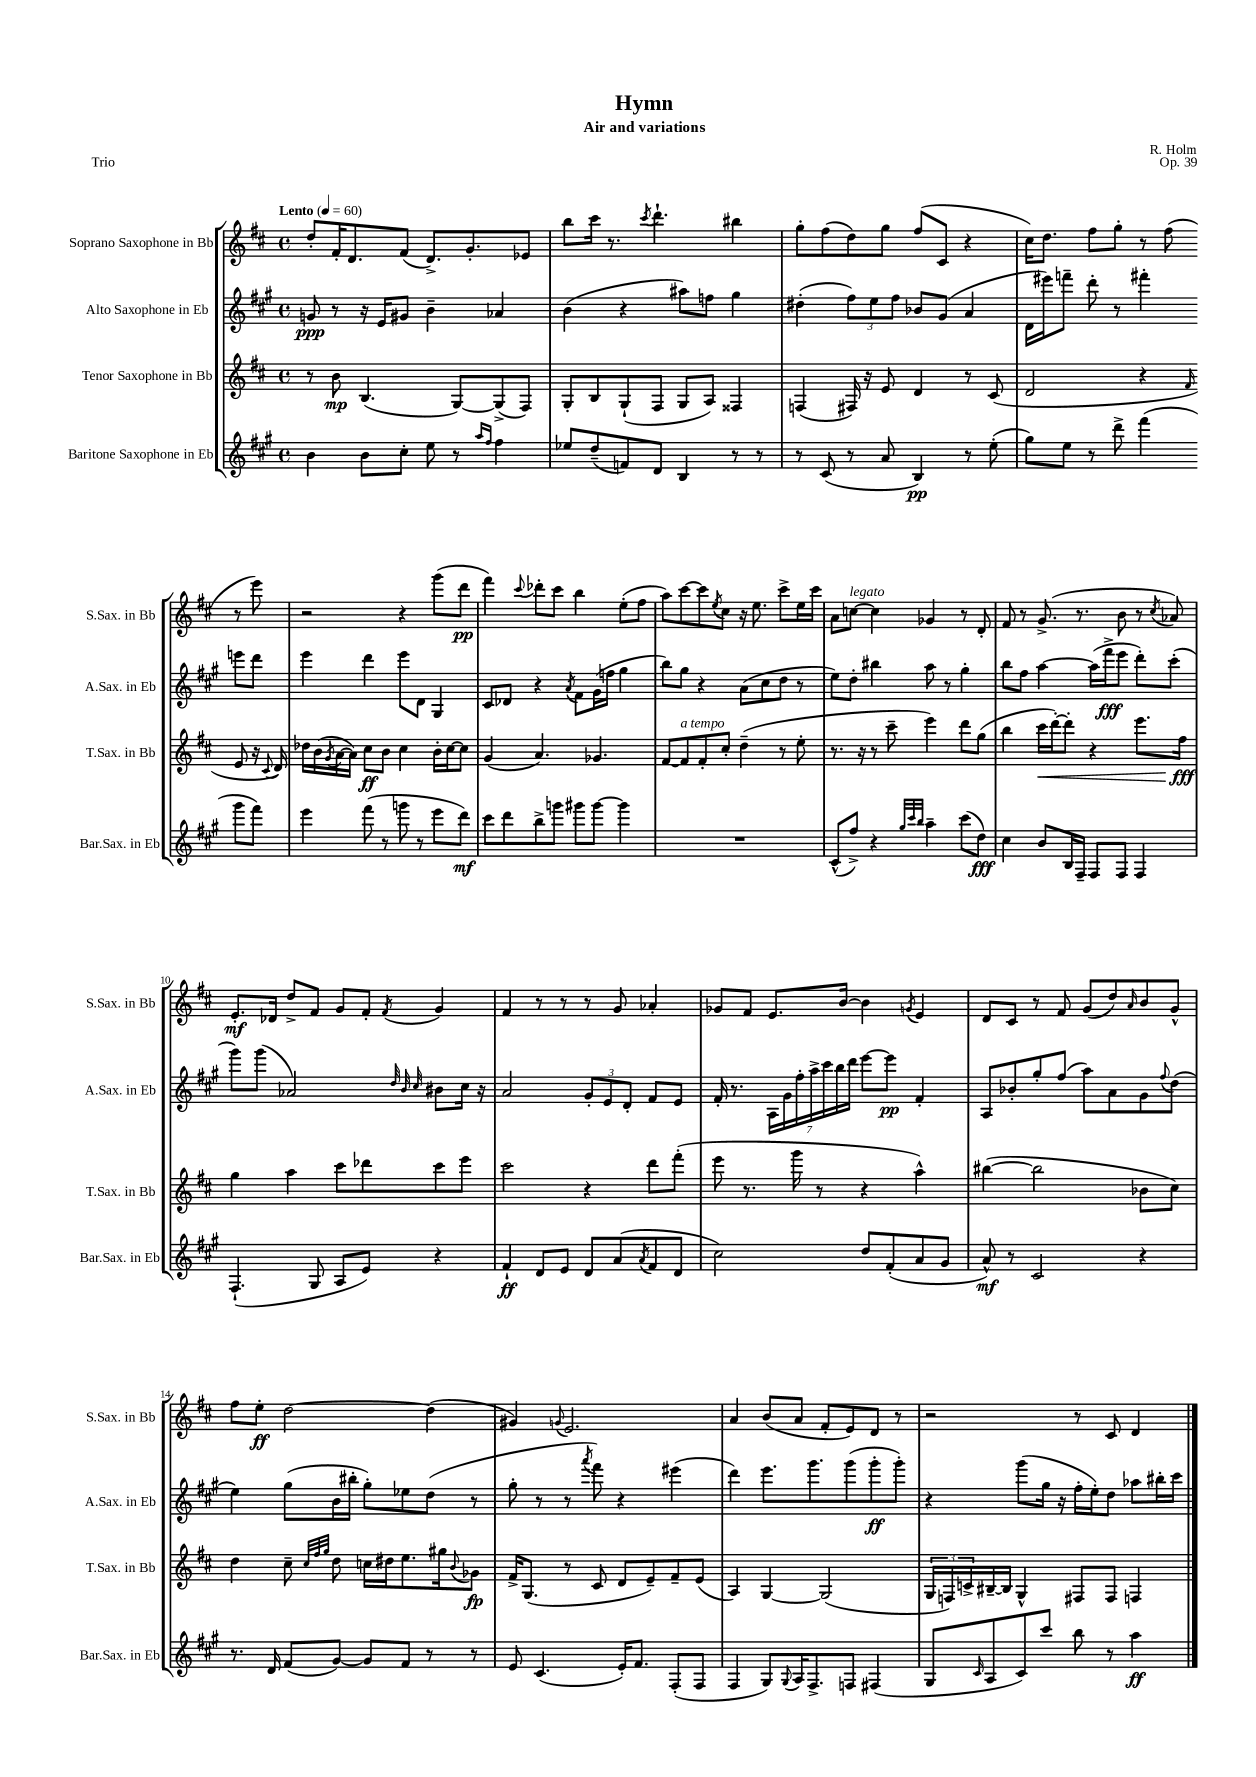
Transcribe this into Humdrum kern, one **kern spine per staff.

**kern	**dynam	**kern	**dynam	**kern	**dynam	**kern	**dynam
*part4	*part4	*part3	*part3	*part2	*part2	*part1	*part1
*staff4	*staff4	*staff3	*staff3	*staff2	*staff2	*staff1	*staff1
*I"Baritone Saxophone in Eb	*	*I"Tenor Saxophone in Bb	*	*I"Alto Saxophone in Eb	*	*I"Soprano Saxophone in Bb	*
*I'Bar.Sax. in Eb	*	*I'T.Sax. in Bb	*	*I'A.Sax. in Eb	*	*I'S.Sax. in Bb	*
*clefG2	*	*clefG2	*	*clefG2	*	*clefG2	*
*k[f#c#g#]	*	*k[f#c#]	*	*k[f#c#g#]	*	*k[f#c#]	*
*M4/4	*	*M4/4	*	*M4/4	*	*M4/4	*
*met(c)	*	*met(c)	*	*met(c)	*	*met(c)	*
*MM60	*	*MM60	*	*MM60	*	*MM60	*
=1	=1	=1	=1	=1	=1	=1	=1
!	!	!	!	!	!	!LO:TX:a:B:t=Lento	!
4b\	.	8r	.	8gn/	ppp	8dd'/L	.
.	.	8b\	mp	8r	.	16f#'/K	.
.	.	.	.	.	.	8.d/	.
8b\L	.	(4.B/	.	16r	.	.	.
.	.	.	.	16e/KL	.	.	.
8cc#'\J	.	.	.	8g#X/J	.	(8f#/J	.
8ee\	.	.	.	4b~\	.	8.d^/L)	.
8r	.	[8G/L)	.	.	.	.	.
.	.	.	.	.	.	8.g'/	.
16qqaa/LL	.	.	.	.	.	.	.
16qqff#/JJ	.	.	.	.	.	.	.
4ff#\	.	(8G^/]	.	4a-X/	.	.	.
.	.	8F#/J)	.	.	.	8e-X/J	.
=2	=2	=2	=2	=2	=2	=2	=2
8ee-X/L	.	8G'/L	.	(4b\	.	8bb\L	.
(8dd~/	.	8B/	.	.	.	16ccc#\Jk	.
.	.	.	.	.	.	8.r	.
8fn/)	.	(8G`/	.	4r	.	.	.
.	.	.	.	.	.	8qccc#/	.
8d/J	.	8F#/J	.	.	.	4.ddd`\	.
4B/	.	8G/L	.	8aa#X\L)	.	.	.
.	.	8A/J)	.	8ffn\J	.	.	.
8r	.	4F##X/	.	4gg#\	.	4bb#X\	.
8r	.	.	.	.	.	.	.
=3	=3	=3	=3	=3	=3	=3	=3
8r	.	(4Fn/	.	(4dd#X'\	.	8gg'\L	.
(8c#/	.	.	.	.	.	(8ff#\	.
8r	.	16F#X/)	.	12ff#\L)	.	8dd\)	.
.	.	16r	.	.	.	.	.
.	.	.	.	12ee\	.	.	.
8a/	.	8e/	.	.	.	8gg\J	.
.	.	.	.	12ff#\J	.	.	.
4B/)	pp	4d/	.	8b-X/L	.	(8ff#/L	.
.	.	.	.	(8g#/J	.	8c#/J	.
8r	.	8r	.	4a/	.	4r	.
(8ee'\	.	(8c#/	.	.	.	.	.
=4	=4	=4	=4	=4	=4	=4	=4
8gg#\L)	.	2d/	.	16d\LL	.	16cc#\KL)	.
.	.	.	.	16eee#X\J)	.	8.dd\J	.
8ee\J	.	.	.	8fffn~\J	.	.	.
8r	.	.	.	8ddd'\	.	8ff#\L	.
8ddd^\	.	.	.	8r	.	8gg'\J	.
(4fff#\	.	4r	.	4fff#X'\	.	8r	.
.	.	.	.	.	.	(8ff#\	.
.	.	16qqf#/	.	.	.	.	.
8ggg#\L	.	8e/	.	8eeen\L	.	8r	.
8fff#\J)	.	16r	.	8ddd\J	.	8eee\)	.
.	.	8qqc#/	.	.	.	.	.
.	.	16d/)	.	.	.	.	.
!!LO:LB:g=z
=5	=5	=5	=5	=5	=5	=5	=5
4eee\	.	16dd-X\LL	.	4eee\	.	2r	.
.	.	(16b\	.	.	.	.	.
.	.	8qg/	.	.	.	.	.
.	.	[16a\	.	.	.	.	.
.	.	16a\JJ])	.	.	.	.	.
(8fff#\	.	8cc#\L	ff	4ddd\	.	.	.
8r	.	8b\J	.	.	.	.	.
8gggn\	.	4cc#\	.	8eee\L	.	4r	.
8r	.	.	.	8d\J	.	.	.
8eee\L	.	16b'\LL	.	4G#/	.	(8ggg\L	.
.	.	[16cc#\J	.	.	.	.	.
8ddd\J)	mf	8cc#\J]	.	.	.	8ddd\J	pp
=6	=6	=6	=6	=6	=6	=6	=6
8ccc#\L	.	(4g/	.	8c#/L	.	4fff#\)	.
8ddd\	.	.	.	8d-X/J	.	.	.
.	.	.	.	.	.	8qqccc#/	.
8bb^\	.	4.a/)	.	4r	.	8ddd-X'\L	.
8gggn\J	.	.	.	.	.	8ccc#\J	.
.	.	.	.	8qa/	.	.	.
8ggg#X\L	.	.	.	8f#\L	.	4bb\	.
[8ggg#\J	.	4.g-X/	.	(16g#\L	.	.	.
.	.	.	.	16ffn\JJ	.	.	.
4ggg#\]	.	.	.	4gg#\	.	(8ee'\L	.
.	.	.	.	.	.	8ff#\J	.
=7	=7	=7	=7	=7	=7	=7	=7
1r	.	[8f#/L	.	8bb\L)	.	8aa\L)	.
!	!	!LO:TX:a:i:t=a tempo	!	!	!	!	!
.	.	8f#/]	.	8gg#\J	.	[8ccc#\	.
.	.	8f#'/	.	4r	.	8ccc#\]	.
.	.	.	.	.	.	8qee/	.
.	.	8cc#'/J	.	.	.	8cc#\J	.
.	.	(4dd~\	.	(8a\L	.	16r	.
.	.	.	.	.	.	8.ee\	.
.	.	.	.	8cc#\	.	.	.
.	.	8r	.	8dd\J	.	8ccc#^\L	.
.	.	8ee'\	.	8r	.	16ee\L	.
.	.	.	.	.	.	16ccc#\JJ	.
=8	=8	=8	=8	=8	=8	=8	=8
(8c#^^/L	.	8.r	.	8ee\L)	.	8a\L	.
!	!	!	!	!	!	!LO:TX:a:i:t=legato	!
8ff#^/J)	.	.	.	8dd'\J	.	[8ccn\J	.
.	.	16r	.	.	.	.	.
4r	.	8r	.	4bb#X\	.	4cc\]	.
.	.	8ccc#~\	.	.	.	.	.
32qqgg#/LLL	.	.	.	.	.	.	.
32qqccc#/	.	.	.	.	.	.	.
32qqbb/JJJ	.	.	.	.	.	.	.
4aa~\	.	4eee\)	.	8aa\	.	4g-X/	.
.	.	.	.	8r	.	.	.
(8ccc#\L	.	8ddd\L	.	4gg#'\	.	8r	.
8dd\J)	fff	(8gg\J	.	.	.	8d'/	.
=9	=9	=9	=9	=9	=9	=9	=9
4cc#\	.	4bb\	.	8bb\L	.	8f#/	.
.	.	.	.	8ff#\J	.	8r	.
!	!	!	!LO:HP:b	!	!	!	!
8b/L	.	16ccc#\LL	<	[4aa\	.	(8.g^/	.
.	.	[16ddd'\J)	.	.	.	.	.
16B/L	.	8ddd'\J]	.	.	.	.	.
16F#~/JJ	.	.	.	.	.	8.r	.
8F#/L	.	4r	.	(16aa\LL]	.	.	.
.	.	.	.	16fff#^\J	fff	.	.
8F#/J	.	.	.	8eee\J	.	8b\	.
4F#/	.	8.eee\L	.	8ddd'\L)	.	8r	.
.	.	.	.	.	.	8qcc#/	.
.	.	.	.	(8ccc#'\J	.	8a-X/)	.
.	.	16ff#\Jk	fff	.	.	.	.
.	.	.	[	.	.	.	.
!!LO:LB:g=z
=10	=10	=10	=10	=10	=10	=10	=10
(4.F#`/	.	4gg\	.	8ggg#\L)	.	8.e'/L	mf
.	.	.	.	(8ggg#\J	.	.	.
.	.	.	.	.	.	16d-X/Jk	.
.	.	4aa\	.	2a-X/)	.	8dd^/L	.
8G#/	.	.	.	.	.	8f#/J	.
8A/L	.	8ccc#\L	.	.	.	8g/L	.
8e/J)	.	8ddd-X\	.	.	.	8f#'/J	.
.	.	.	.	32qqdd/	.	.	.
.	.	.	.	32qqb/	.	.	.
.	.	.	.	32qqcc#/	.	8qf#/	.
4r	.	8ccc#\	.	8b#X\L	.	4g/	.
.	.	8eee\J	.	16cc#\Jk	.	.	.
.	.	.	.	16r	.	.	.
=11	=11	=11	=11	=11	=11	=11	=11
4f#`/	ff	2ccc#\	.	2a/	.	4f#/	.
8d/L	.	.	.	.	.	8r	.
8e/J	.	.	.	.	.	8r	.
8d/L	.	4r	.	12g#'/L	.	8r	.
.	.	.	.	12e/	.	.	.
(8a/	.	.	.	.	.	8g/	.
.	.	.	.	12d'/J	.	.	.
8qa/	.	.	.	.	.	.	.
8f#/	.	8ddd\L	.	8f#/L	.	4a-X'/	.
8d/J	.	(8fff#'\J	.	8e/J	.	.	.
=12	=12	=12	=12	=12	=12	=12	=12
2cc#\)	.	8eee\	.	16f#'/	.	8g-X/L	.
.	.	.	.	8.r	.	.	.
.	.	8.r	.	.	.	8f#/J	.
.	.	.	.	28A\LL	.	8.e/L	.
.	.	.	.	28g#\	.	.	.
.	.	16ggg\	.	.	.	.	.
.	.	.	.	28ff#'\	.	.	.
.	.	.	.	28aa^\	.	.	.
.	.	8r	.	.	.	.	.
.	.	.	.	28ccc#\	.	.	.
.	.	.	.	28bb\	.	.	.
.	.	.	.	.	.	[16b/Jk	.
.	.	.	.	28ddd\JJ	.	.	.
8dd/L	.	4r	.	[8eee\L	.	4b\]	.
(8f#'/	.	.	.	8eee\J]	pp	.	.
.	.	.	.	.	.	8qgn/	.
8a/	.	4aa^^\)	.	4f#'/	.	4e/	.
8g#/J	.	.	.	.	.	.	.
=13	=13	=13	=13	=13	=13	=13	=13
8a^^/)	mf	([4bb#X\	.	8A/L	.	8d/L	.
8r	.	.	.	8b-X'/	.	8c#/J	.
2c#/	.	2bb#\]	.	8gg#'/	.	8r	.
.	.	.	.	(8ff#/J	.	8f#/	.
.	.	.	.	8aa\L)	.	(8g/L	.
.	.	.	.	8a\	.	8dd/)	.
.	.	.	.	.	.	16qqa/	.
4r	.	8b-X\L	.	8g#\	.	8b/	.
.	.	.	.	8qqff#/	.	.	.
.	.	8cc#\J)	.	(8dd\J	.	8g^^/J	.
!!LO:LB:g=z
=14	=14	=14	=14	=14	=14	=14	=14
8.r	.	4dd\	.	4ee\)	.	8ff#\L	.
.	.	.	.	.	.	8ee'\J	ff
16d/	.	.	.	.	.	.	.
(8f#/L	.	8cc#~\	.	(8gg#\L	.	[2dd\	.
.	.	32qqcc#/LLL	.	.	.	.	.
.	.	32qqff#/	.	.	.	.	.
.	.	32qqgg/JJJ	.	.	.	.	.
[8g#/J)	.	8dd\	.	16b\L	.	.	.
.	.	.	.	16bb#X'\JJ	.	.	.
8g#/L]	.	16ccn\LL	.	8gg#'\L)	.	.	.
.	.	16dd#X\J	.	.	.	.	.
8f#/J	.	8.ee\	.	8ee-X\	.	.	.
8r	.	.	.	(8dd\J	.	(4dd\]	.
.	.	16gg#X\k	.	.	.	.	.
.	.	8qqb/	.	.	.	.	.
8r	.	8g-X\J	fp	8r	.	.	.
=15	=15	=15	=15	=15	=15	=15	=15
8e/	.	16f#^/KL	.	8gg#'\	.	4g#X/)	.
.	.	(8.G/J	.	.	.	.	.
(4.c#/	.	.	.	8r	.	.	.
.	.	.	.	.	.	8qqgn/	.
.	.	8r	.	8r	.	2.e/	.
.	.	.	.	8qaaa/	.	.	.
.	.	8c#/	.	8fff#\)	.	.	.
16e'/KL)	.	8d/L	.	4r	.	.	.
8.f#/J	.	.	.	.	.	.	.
.	.	8e~/)	.	.	.	.	.
(8F#'/L	.	8f#~/	.	(4eee#X\	.	.	.
8F#/J	.	(8e/J	.	.	.	.	.
=16	=16	=16	=16	=16	=16	=16	=16
4F#/	.	4A/)	.	4ddd\)	.	4a/	.
8G#/L)	.	[4G/	.	8.eee\L	.	(8b/L	.
8qqG#/	.	.	.	.	.	.	.
16A/K	.	.	.	.	.	8a/J	.
8.F#^/	.	.	.	8.ggg#\	.	.	.
.	.	(2G/]	.	.	.	8f#'/L	.
8Fn/J	.	.	.	(8ggg#\	.	8e/)	.
(4F#X/	.	.	.	8ggg#'\	ff	8d/J	.
.	.	.	.	8ggg#'\J)	.	8r	.
=17	=17	=17	=17	=17	=17	=17	=17
8G#/L	.	24G/LL	.	4r	.	2r	.
.	.	24Fn/)	.	.	.	.	.
.	.	24cn^/	.	.	.	.	.
16qqc#/	.	.	.	.	.	.	.
8A/	.	[16B#X~/	.	.	.	.	.
.	.	16B#/JJ]	.	.	.	.	.
8c#/)	.	4G^^/	.	(8ggg#\L	.	.	.
8ccc#/J	.	.	.	16gg#\Jk	.	.	.
.	.	.	.	16r	.	.	.
8bb\	.	8F#X/L	.	16ff#'\LL	.	8r	.
.	.	.	.	16ee'\J)	.	.	.
8r	.	8F#/J	.	8dd\J	.	8c#/	.
4aa\	ff	4Fn/	.	8aa-X\L	.	4d/	.
.	.	.	.	16bb#X'\L	.	.	.
.	.	.	.	16ccc#\JJ	.	.	.
==	==	==	==	==	==	==	==
*-	*-	*-	*-	*-	*-	*-	*-
